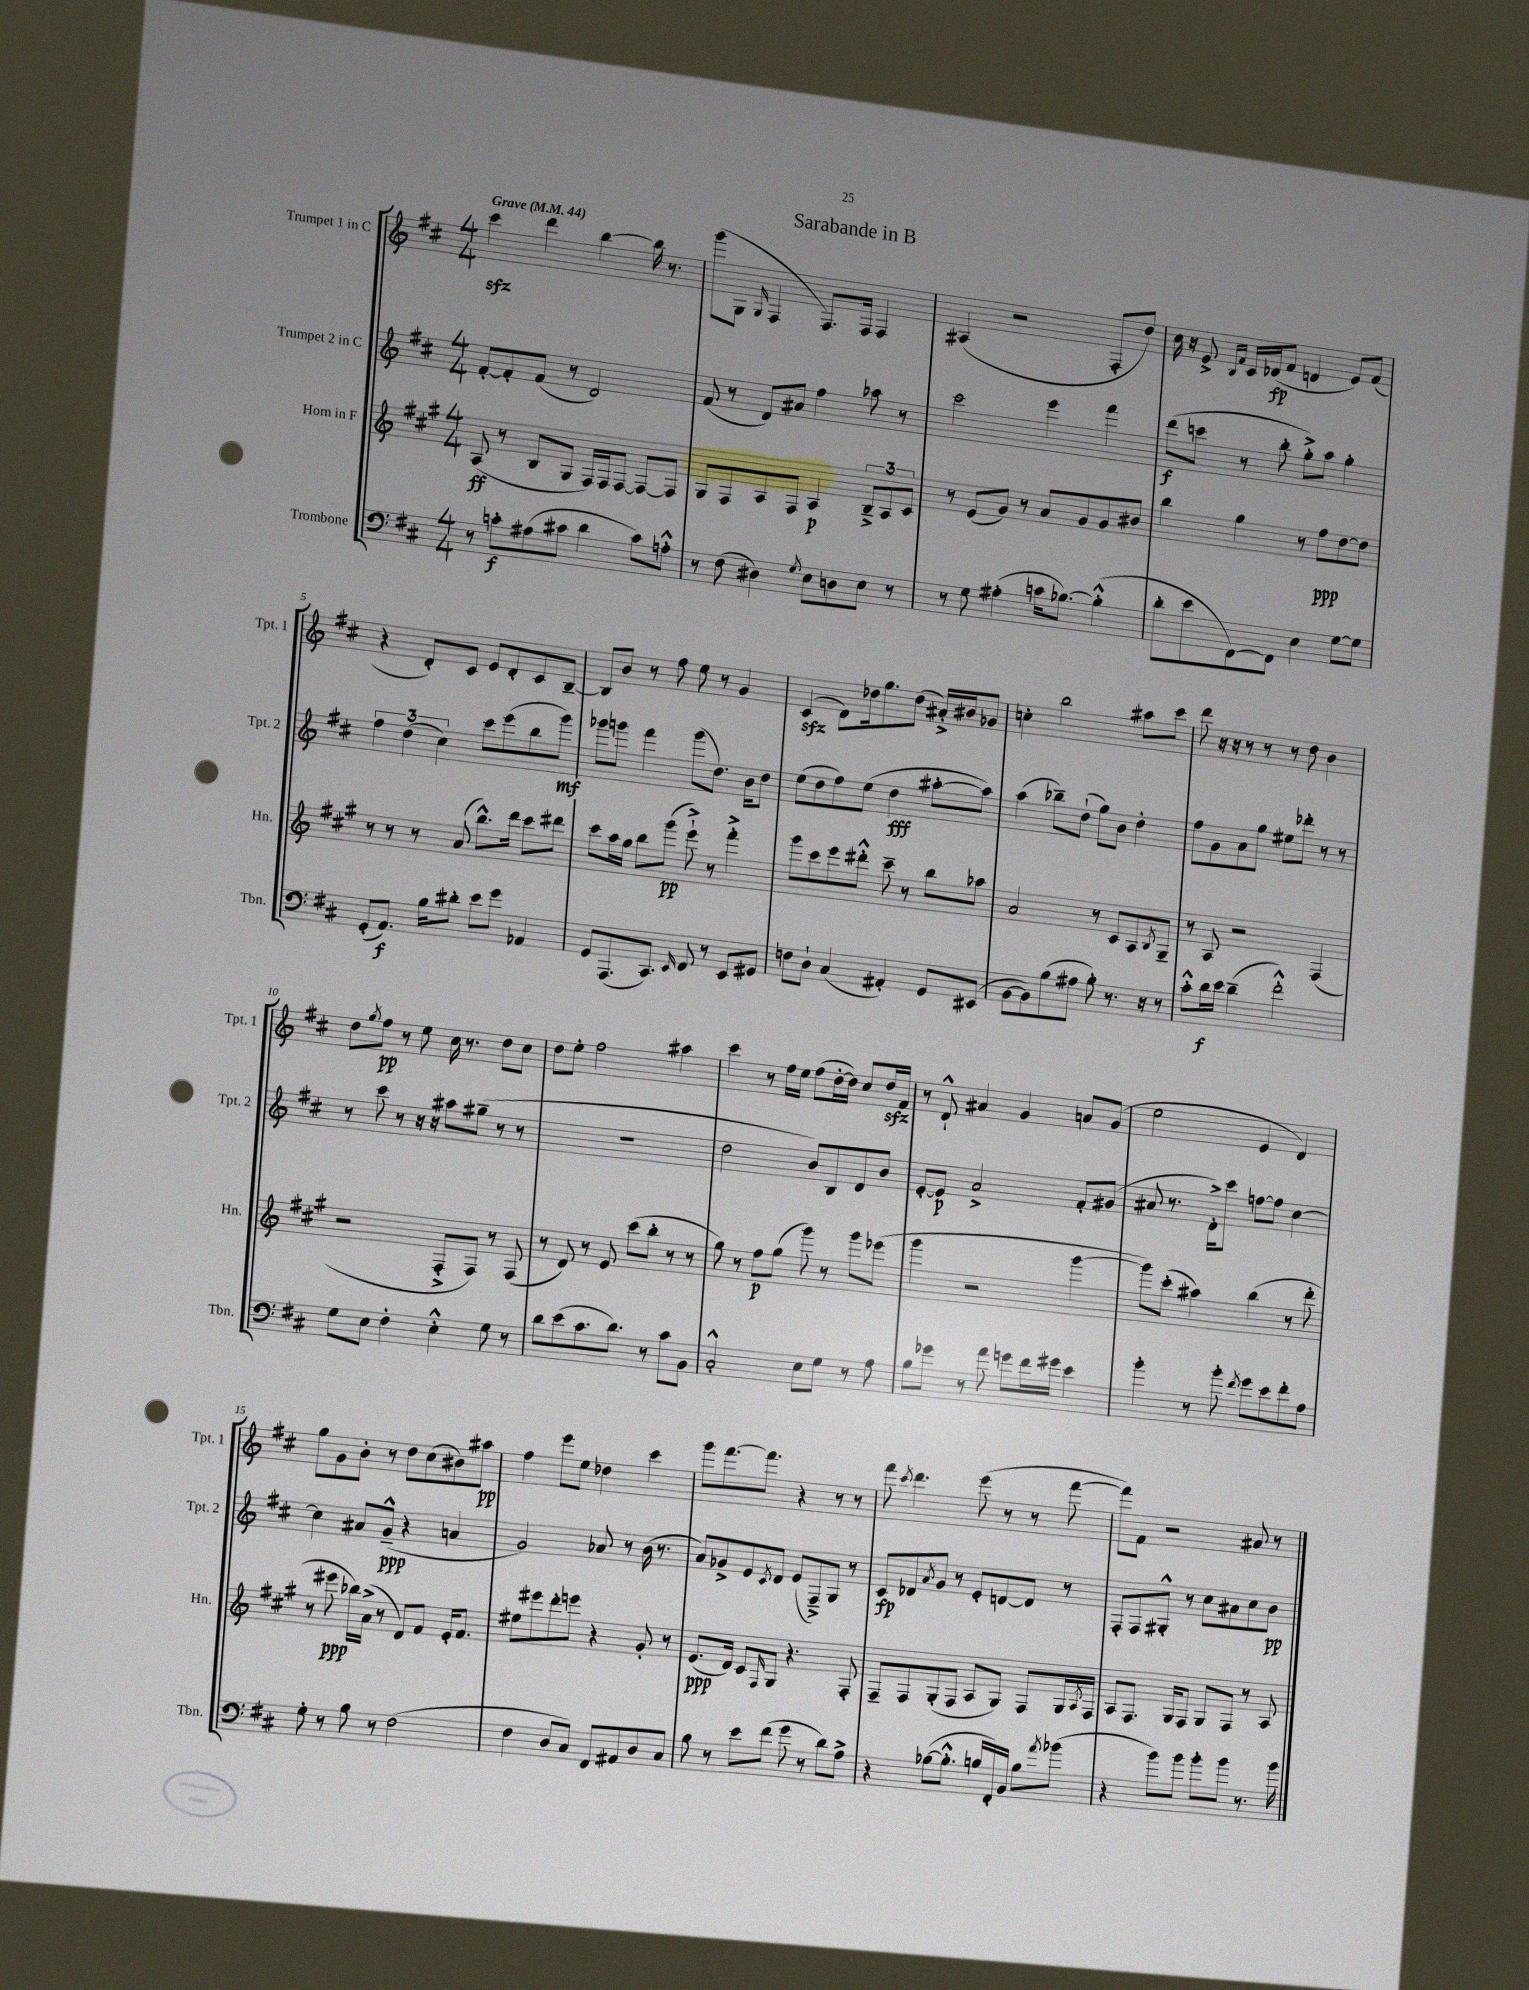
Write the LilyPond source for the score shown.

\header { title = "Sarabande in B" }
<<
\new StaffGroup <<
\new Staff = "s0" \with { instrumentName = "Trumpet 1 in C" shortInstrumentName = "Tpt. 1" } {
    \clef treble \key d \major \numericTimeSignature \time 4/4 \tempo "Grave" 4 = 44
    cis'''4\sfz d'''4 b''4~ b''16 r8. |
    g'''8( g8 \grace { g16 } fis4 fis8.) fis16 fis4 |
    ais4( r2 fis8-. d''8) |
    cis''16 r16 e'8-> \grace { b16 fis'16 } cis'16 des'16\fp( fis'8 d'4 e'8) fis'8( |
    r4 d'8-.) cis'8 e'8 d'8-. cis'8 b8~-- |
    b8 b'8 r8 fis''8 e''8 r8 g'4 |
    cis'4\sfz( d'8) des''16 g''8. des''8( ais'16-.->) bis'16 ges'8 |
    c''4-. b''2 ais''8 cis'''8 |
    d'''8 r16 r16 r8 r8 r8 d''8 b'4 |
    d''8 \acciaccatura { g''8 } fis''8\pp r8 e''8 cis''16 r8. d''8 cis''8 |
    d''8 e''8-. fis''2 ais''4 |
    cis'''4 r8 fis''16 e''16 fis''8( d''16~-. d''16) cis''8 d''16\sfz fis'16 |
    r8 d'8-!-^ ais'4 g'4 a'8 g'8( |
    e''2 e'4 d'4) |
    g''8 g'8 b'8-. r8 d''8 cis''8( bis'8) ais''8\pp |
    fis''4 e'''8 e''8 des''4 cis'''4 |
    g'''8 fis'''8.~ fis'''8. r4 r8 r8 |
    fis'''8 \acciaccatura { cis'''8 } d'''4. e'''8( r8 r8 fis'''8~ |
    fis'''8) fis'8 r2 ais'8 r8 \bar "|." |
}
\new Staff = "s1" \with { instrumentName = "Trumpet 2 in C" shortInstrumentName = "Tpt. 2" } {
    \clef treble \key d \major \numericTimeSignature \time 4/4
    fis'8~-. fis'8-. fis'8( r8 d'2) |
    fis'8( r8 d'8) ais'8 fis''4 aes''8 r8 |
    cis'''2 e'''4 fis'''4 |
    d'''8\f( c'''8 r8 b''8-. g''8-.->) a''8 g''4-. |
    \tuplet 3/2 { fis''4 d''4( cis''4) } cis'''8 e'''8( b''8 g'''8\mf) |
    ges'''8 g'''8 fis'''4 g'''8( d''8.) b'16 d''8 |
    e''8( d''8 fis''8) e''8( d''4\fff ais''8~-. ais''8) |
    a''4( bes''8--) d''8-!( g''8) b'8 d''4-. |
    fis''8 g'8 a'8 g''8 eis''8 des'''8-. r8 r8 |
    r8 cis'''8 r8 r16 r16 ais''8 gis''8--( r8 r8 |
    R1 |
    d''2 b'8) b8 d'8 b'8 |
    e'8~-. e'8\p a'2-> fis'8-. gis'8( |
    ais'8 r8. d'16-.->) cis'''8 f''8~ f''8 cis''4~ |
    cis''4 ais'8 g'8---^\ppp( r4 a'4 |
    g'2) aes'8 r8 b'16( r8. |
    a'8) ges'8-> e'8 \acciaccatura { cis'8 } d'8 e'8( fis8--->) g8 r8 |
    cis'8\fp des'8 \acciaccatura { a'8 } g'8 r8 e'8-. d'8~ d'8 r8 |
    fis8-. fis8 gis8-.-^ r8 cis''8 ais'8 cis''8 b'8\pp \bar "|." |
}
\new Staff = "s2" \with { instrumentName = "Horn in F" shortInstrumentName = "Hn." } {
    \clef treble \key a \major \numericTimeSignature \time 4/4
    a8\ff( r8 b8 gis8 fis16) fis16 fis8~ fis8~ fis8 |
    gis8 fis8 a8 fis8 a4\p \tuplet 3/2 { b8---> a8 cis'8 } |
    r8 e'8( gis'8) r8 a'8 gis'8 gis'8 bis'8 |
    b''4 gis''4 r8 fis''8\ppp d''8~ d''8 |
    r8 r8 r8 a'8( b''8.-^) d'''16 cis'''8 dis'''8 |
    cis'''8 a''16 gis''16 b''8 gis'''8\pp( e'''8-!->) r8 fis'''4-.-> |
    gis'''8 cis'''8 e'''8 dis'''8-.-^ cis'''8-- r8 b''8 aes''8 |
    a'2 r8 cis'8 a8 \acciaccatura { b8 } gis8-- |
    r8 a8 r2 fis4( |
    r2 fis8-.-> fis8) r8 fis8( |
    r8 d'8) r8 e'8 cis'''8( b''8-. r8 r8 |
    gis''8) r8 fis''8\p gis''8( gis'''8) r8 gis'''8 ees'''8( |
    gis'''4 r2 gis'''4~ |
    gis'''8) cis'''8-.( ais''4) b''4( r8 d'''8-. |
    r8 eis'''8\ppp bes''16) a'16->( r8 d'8) fis'8 e'16-. fis'8. |
    eis''8 eis'''8 d'''8-. e'''8 r4 gis'8-. r8 |
    e'8.\ppp( d'16) cis'8 \grace { fis16 } gis8 r4. fis8-. |
    fis8-- fis8 gis8-.( fis8 a8 gis8) fis8 gis16 \acciaccatura { a8 } fis16 |
    a8 fis8. gis16 fis8 gis8 fis8 r8 a8 \bar "|." |
}
\new Staff = "s3" \with { instrumentName = "Trombone" shortInstrumentName = "Tbn." } {
    \clef bass \key d \major \numericTimeSignature \time 4/4
    r8 c'8-.\f ais8( cis'8 d'4 cis'8) a8-.-^ |
    r8 fis8( dis4) \acciaccatura { g8 } e8 d8 e8 r8 |
    r8 g8 ais4-.( c'16 bes8.~) bes4-.-^( |
    d'8-. e'8 fis,8~) fis,8 e4 g8~ g8 |
    g,8-.( a,8.\f) b16 dis'8-. e'8 g'8 aes,4 |
    g,8 a,,8.( cis,8.) \grace { e,16 } fis,8 r8 e,8 gis,8 |
    f8 d8-! cis4( ais,4-.) g,8 eis,8( |
    b,8~ b,8) b8( ais8 b8-.) r8. r16 r8 |
    cis'8-.-^ d'16\f e'16 d'4--( fis'2-.-^) |
    g8 e8 fis4-. e4-.-^ g8 r8 |
    d'8 e'8( cis'8. d'8.) r8 cis'8 b,8 |
    cis2-.-^ e8 g8 r8 a8 |
    b8 ges'8 r8 a'8 g'8 fis'16 gis'16 e'4 |
    b'4-. r8 b'8-. \acciaccatura { fis'8 } g'8 e'8 fis'8-. a8 |
    g8-. r8 b8 r8 fis2( |
    fis4 d8 cis8) fis,8 ais,8 d8 cis8 |
    b8 r8 e'8 fis'8( g'8 r8 d'8) a8-> |
    r4 bes8~( bes8.-.-^ b16 fis,16-.) b,16 b8 \acciaccatura { a'8 } bes'8( |
    r4 b'8) b'8 b'8-. b'8 r8. b'16 \bar "|." |
}
>>
>>
